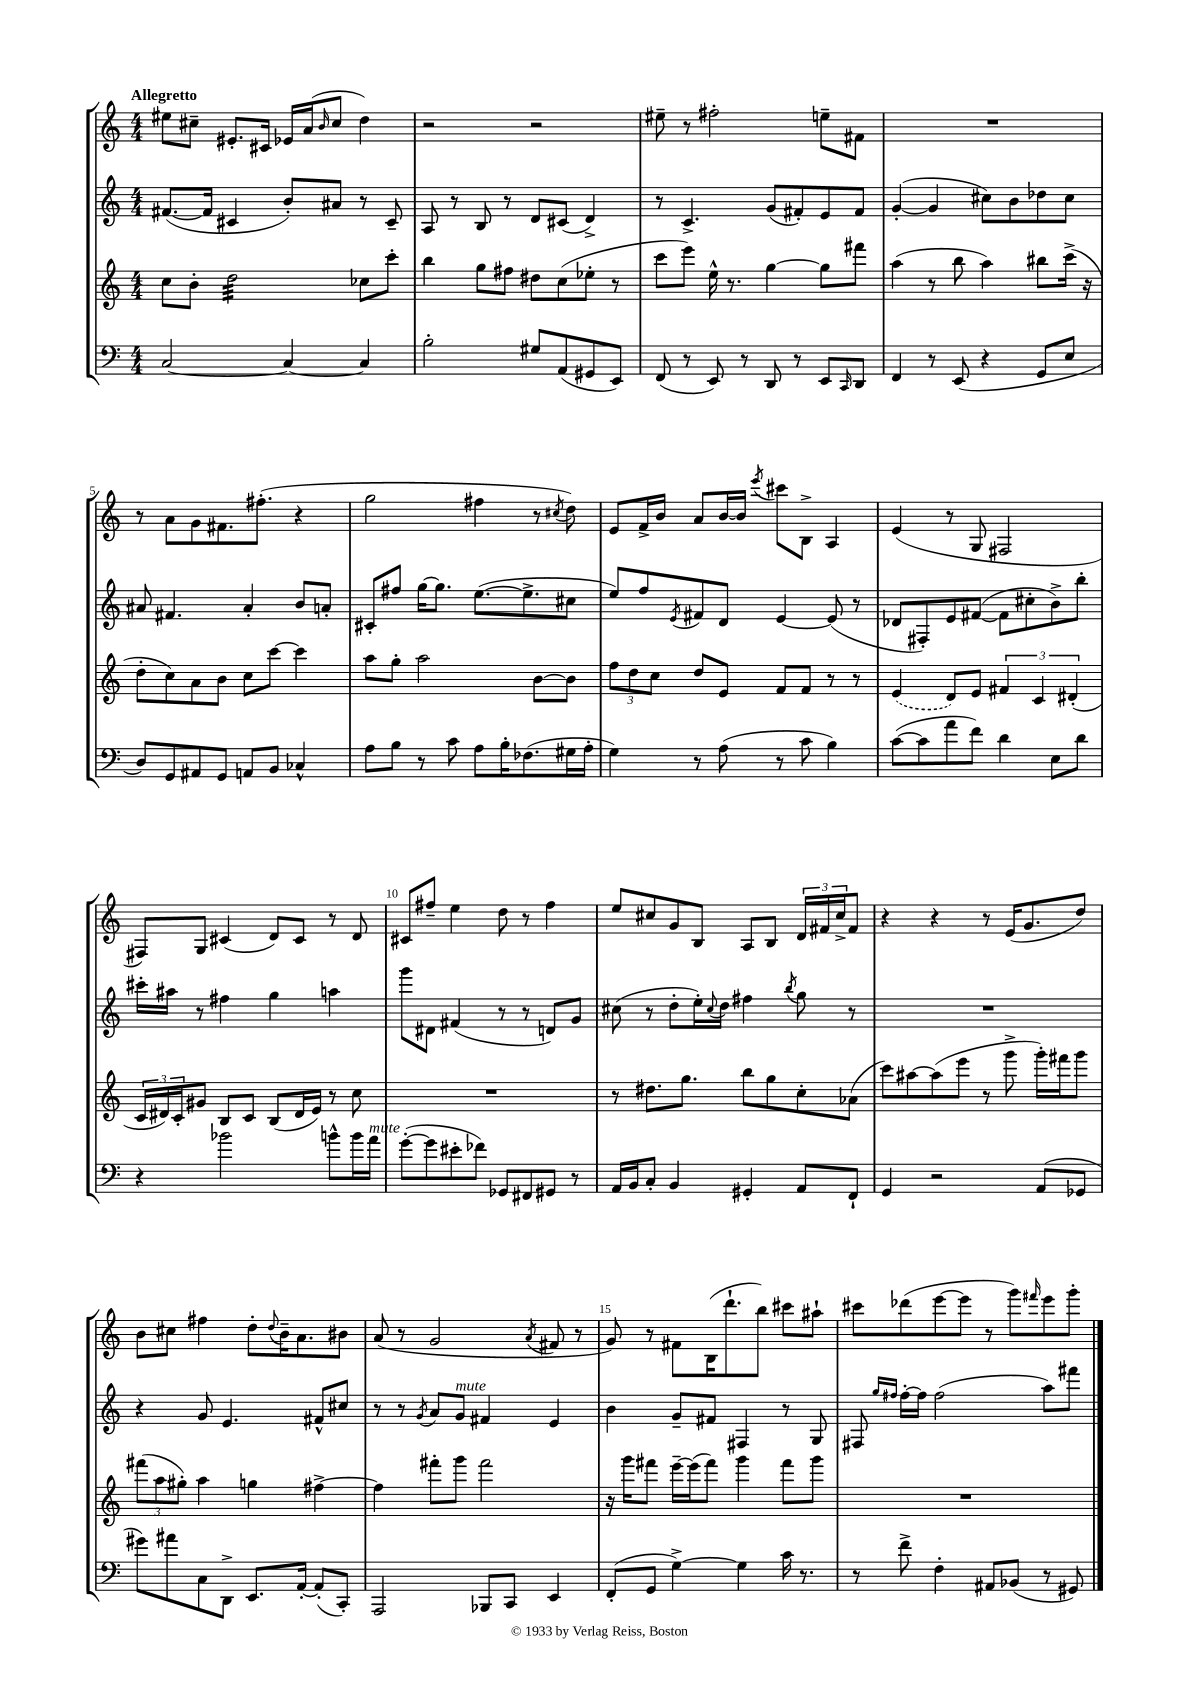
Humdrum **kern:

**kern	**kern	**kern	**kern
*part4	*part3	*part2	*part1
*staff4	*staff3	*staff2	*staff1
*clefF4	*clefG2	*clefG2	*clefG2
*k[]	*k[]	*k[]	*k[]
*M4/4	*M4/4	*M4/4	*M4/4
=1	=1	=1	=1
!	!	!	!LO:TX:a:B:t=Allegretto
[2C/	8cc\L	([8.f#X/L	8ee#X\L
.	8b'\J	.	8cc#X~\J
.	.	16f#/Jk]	.
*	*tremolo	*	*
.	32dd\LLL	4c#X/	8.e#X'/L
.	32dd\	.	.
.	32dd\	.	.
.	32dd\	.	.
.	32dd\	.	.
.	32dd\	.	.
.	32dd\	.	16c#X/Jk
.	32dd\	.	.
4C/_	32dd\	8b'/L)	16e-X/LL
.	32dd\	.	.
.	32dd\	.	(16a/J
.	32dd\	.	.
.	.	.	16qqb/
.	32dd\	8a#X/J	8cc#/J
.	32dd\	.	.
.	32dd\	.	.
.	32dd\JJJ	.	.
*	*Xtremolo	*	*
4C/]	8cc-X\L	8r	4dd\)
.	8ccc'\J	8c#~/	.
=2	=2	=2	=2
2B'\	4bb\	8A/	2r
.	.	8r	.
.	8gg\L	8B/	.
.	8ff#X\J	8r	.
8G#X/L	8dd#X\L	8d/L	2r
(8AA/	(8cc\	(8c#X/J	.
8GG#X/	8ee-X'\J	4d^/)	.
8EE/J)	8r	.	.
=3	=3	=3	=3
(8FF/	8ccc\L	8r	8ee#X~\
8r	8eee\J)	4.c^/	8r
8EE/)	16ee^^\	.	2ff#X'\
.	8.r	.	.
8r	.	.	.
8DD/	[4gg\	(8g/L	.
8r	.	8f#X'/)	.
8EE/L	8gg\L]	8e/	8een~\L
16qqCC/	.	.	.
8DD/J	8fff#X\J	8f#/J	8f#X\J
=4	=4	=4	=4
4FF/	(4aa\	([4g'/	1r
8r	8r	4g/]	.
(8EE/	8bb\	.	.
4r	4aa\)	8cc#X\L)	.
.	.	8b\	.
8GG/L	8bb#X\L	8dd-X\	.
8E/J	(16ccc^\Jk	8cc#\J	.
.	16r	.	.
!!LO:LB:g=z
=5	=5	=5	=5
8D/L)	8dd'\L	8a#X/	8r
8GG/	8cc\)	4.f#X/	8a\L
8AA#X/	8a\	.	8g\
8GG/J	8b\J	.	8.f#X\
8AAn/L	8cc\L	4a#'/	.
.	.	.	(8.ff#X'\J
8BB/J	[8ccc\J	.	.
4C-X^^/	4ccc\]	8b/L	4r
.	.	8an'/J	.
=6	=6	=6	=6
8A\L	8aa\L	8c#X'/L	2gg\
8B\J	8gg'\J	8ff#X/J	.
8r	2aa\	[16gg\KL	.
.	.	8.gg\J]	.
8c\	.	.	.
8A\L	.	([8.ee\L	4ff#X\
16B'\K	.	.	.
(8.F-X\	.	8.ee^\]	.
.	[8b\L	.	8r
.	.	.	8qcc#X/
16G#X\L	8b\J]	8cc#X\J	8dd\)
16A'\JJ	.	.	.
=7	=7	=7	=7
4G\)	12ff\L	8ee/L)	8e/L
.	12dd\	.	.
.	.	8ff/	16f^/L
.	12cc\J	.	.
.	.	.	16b/JJ
.	.	8qe/	.
8r	8dd/L	8f#X/	8a/L
(8A\	8e/J	8d/J	[16b/L
.	.	.	16b/JJ]
.	.	.	8qeee/
8r	8f/L	[4e/	8ccc#X\L
8c\	8f/J	.	8B^\J
4B\)	8r	(8e/]	4A/
.	8r	8r	.
=8	=8	=8	=8
([8c\L	(4e/	8d-X/L	(4e/
8c\]	.	8F#X'/)	.
8a\	8d/L)	8e/	8r
8f\J)	8e/J	([8f#X/J	8G/
4d\	6f#X/	8f#\L]	2F#X/
.	.	8cc#X'\	.
.	6c/	.	.
8E\L	.	8b^\)	.
.	(6d#X'/	.	.
8d\J	.	8bb'\J	.
!!LO:LB:g=z
=9	=9	=9	=9
4r	24c/LL	16ccc#X'\LL	8F#X/L)
.	24d#X/)	.	.
.	.	16aa#X\JJ	.
.	24c'/J	.	.
.	8g#X/J	8r	8G/J
2b-X\	8B/L	4ff#X\	(4c#X/
.	8c/J	.	.
.	(8B/L	4gg\	8d/L)
.	16d#/L	.	8c#/J
.	16e/JJ)	.	.
8bn^^\L	8r	4aan\	8r
16b\L	8cc\	.	8d/
!LO:TX:a:i:t=mute	!	!	!
16a\JJ	.	.	.
=10	=10	=10	=10
([8g'\L	1r	8ggg\L	8c#X/L
8g\]	.	8d#X\J	8ff#X~/J
8e#X'\	.	(4f#X/	4ee\
8f-X\J)	.	.	.
8GG-X/L	.	8r	8dd\
8FF#X/	.	8r	8r
8GG#X/J	.	8dn/L)	4ff#\
8r	.	8g/J	.
=11	=11	=11	=11
16AA/LL	8r	(8cc#X\	8ee/L
16BB/J	.	.	.
8C'/J	8.dd#X\L	8r	8cc#X/
4BB/	.	8dd'\L	8g/
.	8.gg\J	.	.
.	.	16ee'\L)	8B/J
.	.	8qqcc#/	.
.	.	16dd\JJ	.
4GG#X'/	8bb\L	4ff#X\	8A/L
.	8gg\	.	8B/J
.	.	8qbb/	.
8AA/L	8cc'\	8gg\	24d/LL
.	.	.	24f#X/
.	.	.	24cc#^/J
8FF`/J	(8a-X\J	8r	8f#/J
=12	=12	=12	=12
4GG/	8ccc\L)	1r	4r
.	[8aa#X\	.	.
2r	(8aa#\]	.	4r
.	8eee\J	.	.
.	8r	.	8r
.	8ggg^\	.	(16e/KL
.	.	.	8.g/
(8AA/L	16ggg'\LL)	.	.
.	16fff#X\J	.	.
8GG-X/J	8ggg\J	.	8dd/J)
!!LO:LB:g=z
=13	=13	=13	=13
8g#X\L)	(12fff#X\L	4r	8b\L
.	12aa\	.	.
8a#X\	.	.	8cc#X\J
.	12gg#X'\J)	.	.
8C\	4aa\	8g/	4ff#X\
8DD^\J	.	4.e/	.
8.EE/L	4ggn\	.	8dd'\L
.	.	.	8qqdd/
.	.	.	16b~\K
[16AA'/Jk	.	.	8.a\
(8AA'/L]	[4ff#X^\	8f#X^^/L	.
8CC'/J)	.	8cc#X/J	8b#X\J
=14	=14	=14	=14
2AAA/	4ff#\]	8r	(8a/
.	.	8r	8r
.	.	8qg/	.
.	8fff#X'\L	8a/L	2g/
!	!	!LO:TX:a:i:t=mute	!
.	8ggg\J	8g/J	.
8BBB-X/L	2fff#\	4f#X/	.
8CC/J	.	.	.
.	.	.	8qa/
4EE/	.	4e/	8f#X/
.	.	.	8r
=15	=15	=15	=15
(8FF'/L	16r	4b\	8g/)
.	16ggg\KL	.	.
8GG/J	8fff#X\J	.	8r
[4G^\)	[16eee~\LL	8g~/L	8f#X\L
.	(16eee\J]	.	.
.	8fff#\J)	8f#X/J	(16B\K
.	.	.	8.ddd`\
4G\]	4ggg\	4F#X/	.
.	.	.	8bb\J)
16c\	8fff#\L	8r	8ccc#X\L
8.r	.	.	.
.	8ggg\J	8G/	8aa#X`\J
=16	=16	=16	=16
8r	1r	8F#X/	8ccc#X\L
.	.	16qqgg/LL	.
.	.	16qqff#X/JJ	.
8f^\	.	[16ff#'\LL	(8ddd-X\
.	.	16ff#\JJ]	.
4F'\	.	(2ff#\	[8eee\
.	.	.	8eee\J]
8AA#X/L	.	.	8r
(8BB-X/J	.	.	8ggg\L)
.	.	.	16qqfff#X/
8r	.	8aa\L)	8eee\
8GG#X/)	.	8fff#X\J	8ggg'\J
==	==	==	==
*-	*-	*-	*-
